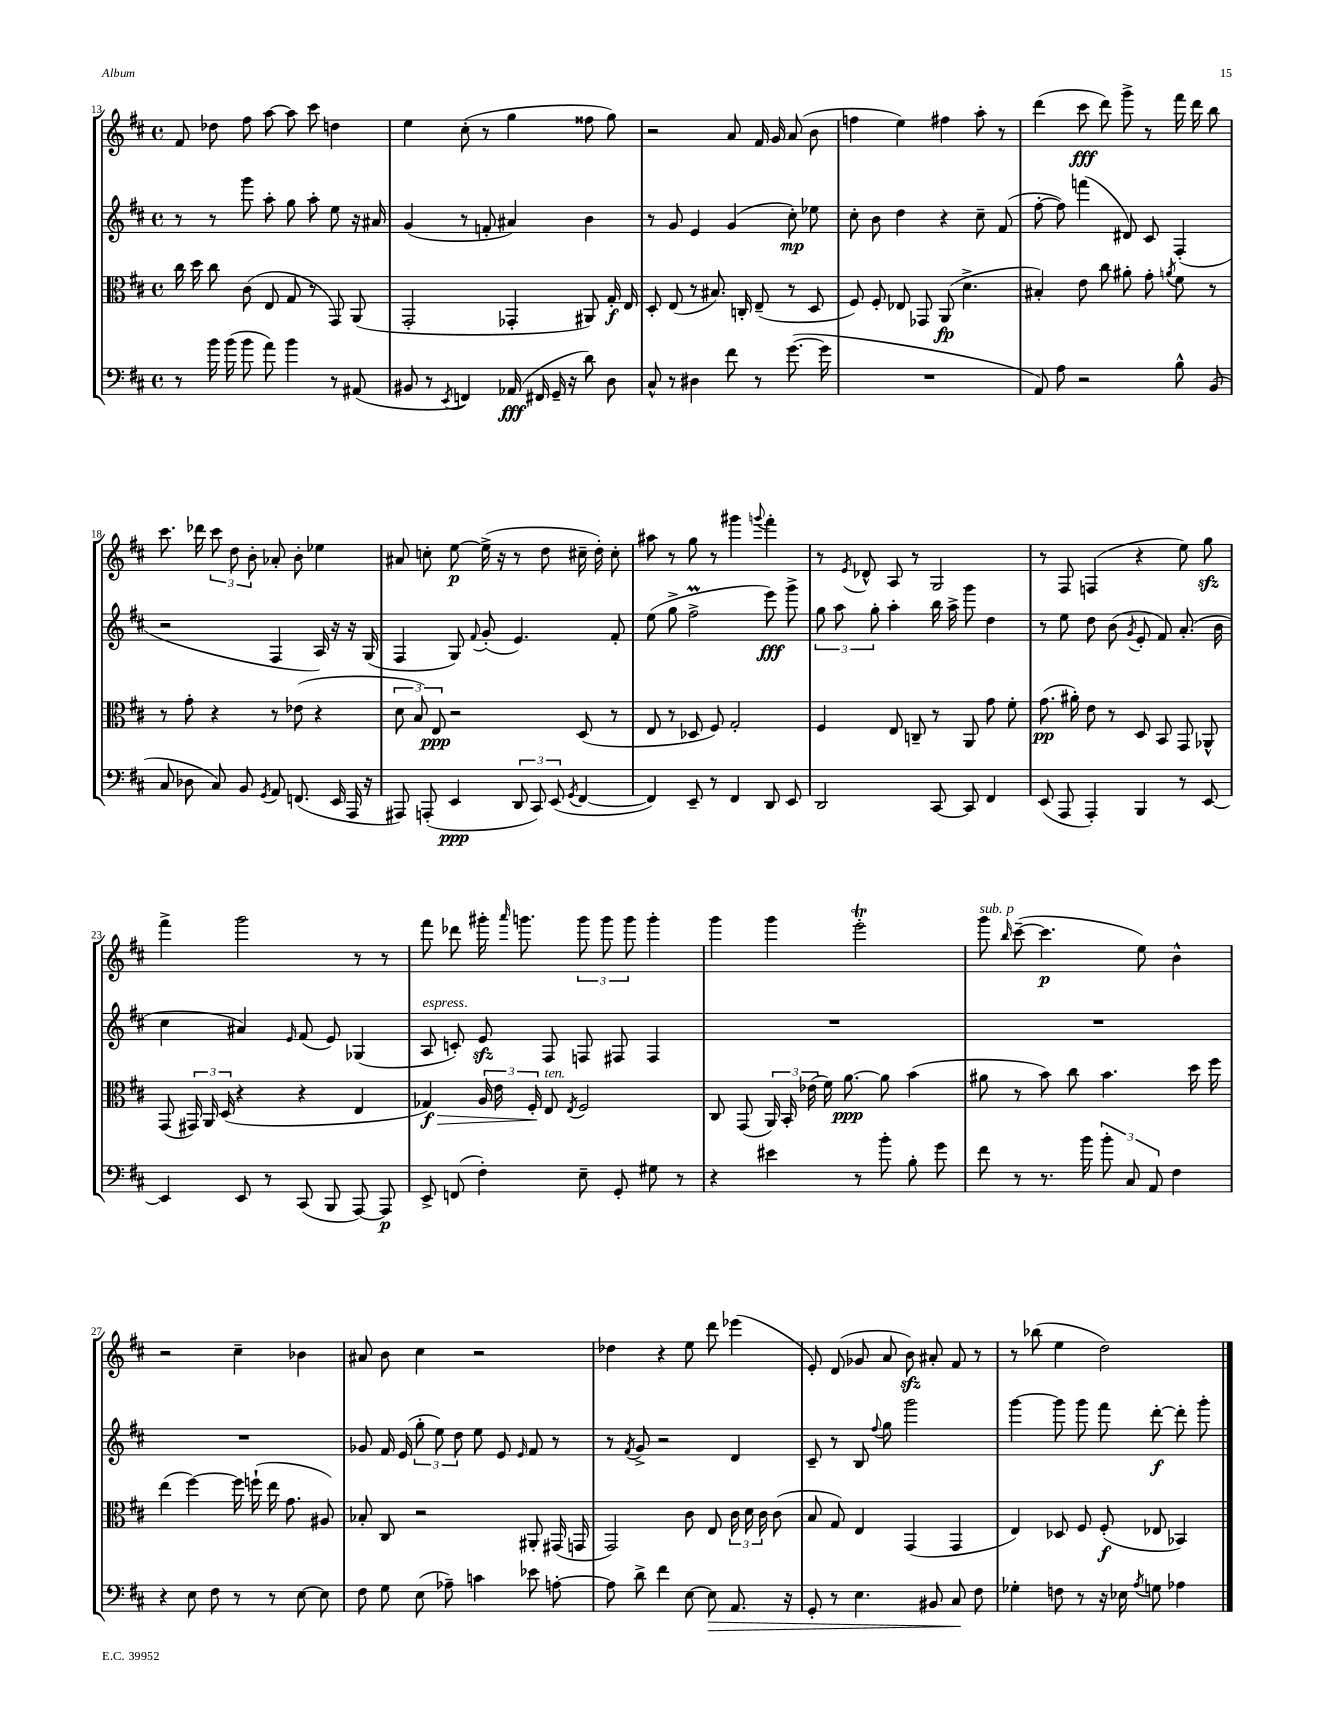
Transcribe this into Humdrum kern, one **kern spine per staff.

**kern	**kern	**kern	**kern
*staff4	*staff3	*staff2	*staff1
*clefF4	*clefC3	*clefG2	*clefG2
*k[f#c#]	*k[f#c#]	*k[f#c#]	*k[f#c#]
*M4/4	*M4/4	*M4/4	*M4/4
*met(c)	*met(c)	*met(c)	*met(c)
8r	16cc#\	8r	8f#/
.	16dd\	.	.
16b\	8cc#\	8r	8dd-\
(16b\	.	.	.
8b\	(8c#\	8ggg\	8ff#\
8a\)	8E/	8aa'\	[8aa\
4b\	8G/	8gg\	8aa\]
.	8r	8aa'\	8ccc#\
8r	8GG/)	8ee\	4dd\
(8AA#/	(8AA/	16r	.
.	.	16a#/	.
=	=	=	=
8BB#/	2GG'/	(4g/	4ee\
8r	.	.	.
8qEE/	.	.	.
4FF/)	.	8r	(8cc#'\
.	.	8f'/	8r
(16AA-/	4GG-'/	4a#/)	4gg\
16FF#/	.	.	.
16GG~/	.	.	.
16r	.	.	.
8d\)	8AA#/)	4b\	8ff##\
8D\	16G'/	.	8gg\)
.	16E/	.	.
=	=	=	=
8C#^^/	8D'/	8r	2r
8r	(8E/	8g/	.
4D#\	8r	4e/	.
.	8.B#/)	.	.
8f#\	.	(4g/	8a/
.	16C'/	.	.
8r	(8E~/	.	16f#/
.	.	.	16g/
([8.g\	8r	8cc#'\)	(8a/
.	8D/	8ee-\	8b\
16g\]	.	.	.
=	=	=	=
1r	8F#/)	8cc#'\	4ff\
.	8F#'/	8b\	.
.	8E-/	4dd\	4ee\)
.	8GG-/	.	.
.	(8AA/	4r	4ff#\
.	4.d^\	.	.
.	.	8cc#~\	8aa'\
.	.	(8f#/	8r
=	=	=	=
8AA/)	4B#'/)	[8ff#'\	(4ddd\
8A\	.	8ff#\])	.
2r	8e\	(4fff\	8ccc#\
.	8cc#\	.	8ddd\)
.	8a#'\	8d#/)	8ggg^\
.	8g'\	8c#/	8r
.	8qa/	.	.
8B^^\	8f#\	(4F#'/	16fff#\
.	.	.	16ddd\
(8BB/	8r	.	8bb\
=	=	=	=
8C#/	8r	2r	8.ccc#\
8D-\	8g'\	.	.
.	.	.	16ddd-\
8C#/)	4r	.	12ccc#\
.	.	.	12dd\
8BB/	.	.	.
.	.	.	12b'\
8qGG/	.	.	.
8AA/	8r	4F#/	8a-'/
(8.FF/	(8e-\	.	8b'\
.	4r	16A/)	4ee-\
16EE/	.	16r	.
16AAA/	.	16r	.
16r	.	(16G/	.
=	=	=	=
8AAA#/)	12d\	4F#/	8a#/
.	12B/)	.	.
(8AAA'/	.	.	8cc'\
.	12E/	.	.
4EE/	2r	8G/)	[8ee\
.	.	8qqf#/	.
.	.	(8g'/	(16ee^\]
.	.	.	16r
12DD/	.	4.e/)	8r
12CC#/)	.	.	.
.	.	.	8dd\
(12EE/	.	.	.
8qGG/	.	.	.
[4FF#/	(8D/	.	16cc#~\
.	.	.	16dd'\)
.	8r	8f#'/	8cc#'\
=	=	=	=
4FF#/])	8E/	(8ee\	8aa#\
.	8r	8gg^\	8r
8EE~/	8D-/	2ff#^\	8gg\
8r	8F#/)	.	8r
4FF#/	2G'/	.	4ggg#\
.	.	.	8qqggg/
8DD/	.	8eee\)	4fff#'\
8EE/	.	8ggg^\	.
=	=	=	=
2DD/	4F#/	12gg\	8r
.	.	12aa\	.
.	.	.	8qe/
.	.	.	8d-^^/
.	.	12gg'\	.
.	8E/	4aa'\	8A/
.	8C~/	.	8r
[8CC#/	8r	16bb\	2G/
.	.	16aa^\	.
8CC#/]	8AA/	8ggg\	.
4FF#/	8g\	4dd\	.
.	8f#'\	.	.
=	=	=	=
(8EE/	(8.g\	8r	8r
8AAA/	.	8ee\	8F#/
.	16a#'\)	.	.
4AAA'/)	8e\	8dd\	(4F/
.	8r	(8b\	.
.	.	8qg/	.
4BBB/	8D/	8e'/	4r
.	8BB/	8f#/)	.
8r	8GG/	(8.a'/	8ee\)
[8EE/	8AA-^^/	.	8gg\
.	.	16b\	.
=	=	=	=
4EE/]	(8GG/	4cc#\	4fff#^\
.	24GG#/)	.	.
.	24AA/	.	.
.	(24D/	.	.
8EE/	4r	4a#/)	2ggg\
8r	.	.	.
.	.	16qqe/	.
(8CC#/	4r	(8f#/	.
8BBB/	.	8e/)	.
[8AAA/)	4E/	(4G-/	8r
8AAA/]	.	.	8r
=	=	=	=
8EE^/	4G-/)	8A/	8fff#\
(8FF/	.	8c'/)	8ddd-\
4F#'\)	24A/	8e/	16ggg#'\
.	24e\	.	.
.	.	.	16qqaaa/
.	.	.	8.ggg\
.	24F#'/	.	.
.	8E/	8F#/	.
.	8qE/	.	.
8E~\	2F#/	8F/	12ggg\
.	.	.	12ggg\
8GG'/	.	8F#/	.
.	.	.	12ggg\
8G#\	.	4F#/	4ggg'\
8r	.	.	.
=	=	=	=
4r	8C#/	1r	4ggg\
.	(8GG/	.	.
4e#\	24AA/)	.	4ggg\
.	24BB'/	.	.
.	(24e-\	.	.
.	16f#\)	.	.
.	[8.a\	.	.
8r	.	.	2eee'\
8b'\	8a\]	.	.
8B'\	(4b\	.	.
8g\	.	.	.
=	=	=	=
8f#\	8a#\	1r	8ggg\
.	.	.	16qqbb/
8r	8r	.	([8ccc#~\
8.r	8b\)	.	4.ccc#\]
.	8cc#\	.	.
16b\	.	.	.
12b'\	4.b\	.	.
12C#/	.	.	.
.	.	.	8ee\)
12AA/	.	.	.
4F#\	.	.	4b^^\
.	16dd\	.	.
.	16ff#\	.	.
=	=	=	=
4r	(4ee\	1r	2r
8E\	[4ff#\)	.	.
8F#\	.	.	.
8r	16ff#\]	.	4cc#~\
.	(16ff`\	.	.
8r	16ee\	.	.
.	8.g\	.	.
[8E\	.	.	4b-\
8E\]	8A#/)	.	.
=	=	=	=
8F#\	8B-'/	8g-/	8a#/
8G\	8C#/	16f#/	8b\
.	.	(16e/	.
(8E\	2r	12gg'\	4cc#\
.	.	12ee\)	.
8A-~\)	.	.	.
.	.	12dd\	.
4c\	.	8ee\	2r
.	.	8e/	.
.	.	16qqe/	.
8e-\	8AA#'/	8f#/	.
[8A'\	(16GG#/	8r	.
.	16GG/	.	.
=	=	=	=
8A\]	2GG/)	8r	4dd-\
.	.	8qf#/	.
8d^\	.	8g^/	.
4f#\	.	2r	4r
[8E\	8c#\	.	8ee\
8E\]	8E/	.	8ddd\
8.AA/	24c#\	4d/	(4eee-\
.	24d\	.	.
.	24c#\	.	.
.	(8c#\	.	.
16r	.	.	.
=	=	=	=
8GG'/	8B/	8c#~/	8e'/)
8r	8G/)	8r	(8d/
4.E\	4E/	8B/	8g-/
.	.	8qqff#/	.
.	.	8gg\	8a/
.	(4GG/	2ggg\	8b\)
8BB#/	.	.	8a#'/
8C#/	4GG/	.	8f#/
8F#\	.	.	8r
=	=	=	=
4G-'\	4E/)	[4ggg\	8r
.	.	.	(8bb-\
8F\	8D-/	8ggg\]	4ee\
8r	8F#/	8ggg\	.
16r	(8F#'/	8fff#\	2dd\)
16E-\	.	.	.
8qA/	.	.	.
8G\	8E-/	[8ddd'\	.
4A-\	4BB-/)	8ddd'\]	.
.	.	8ggg'\	.
==	==	==	==
*-	*-	*-	*-
